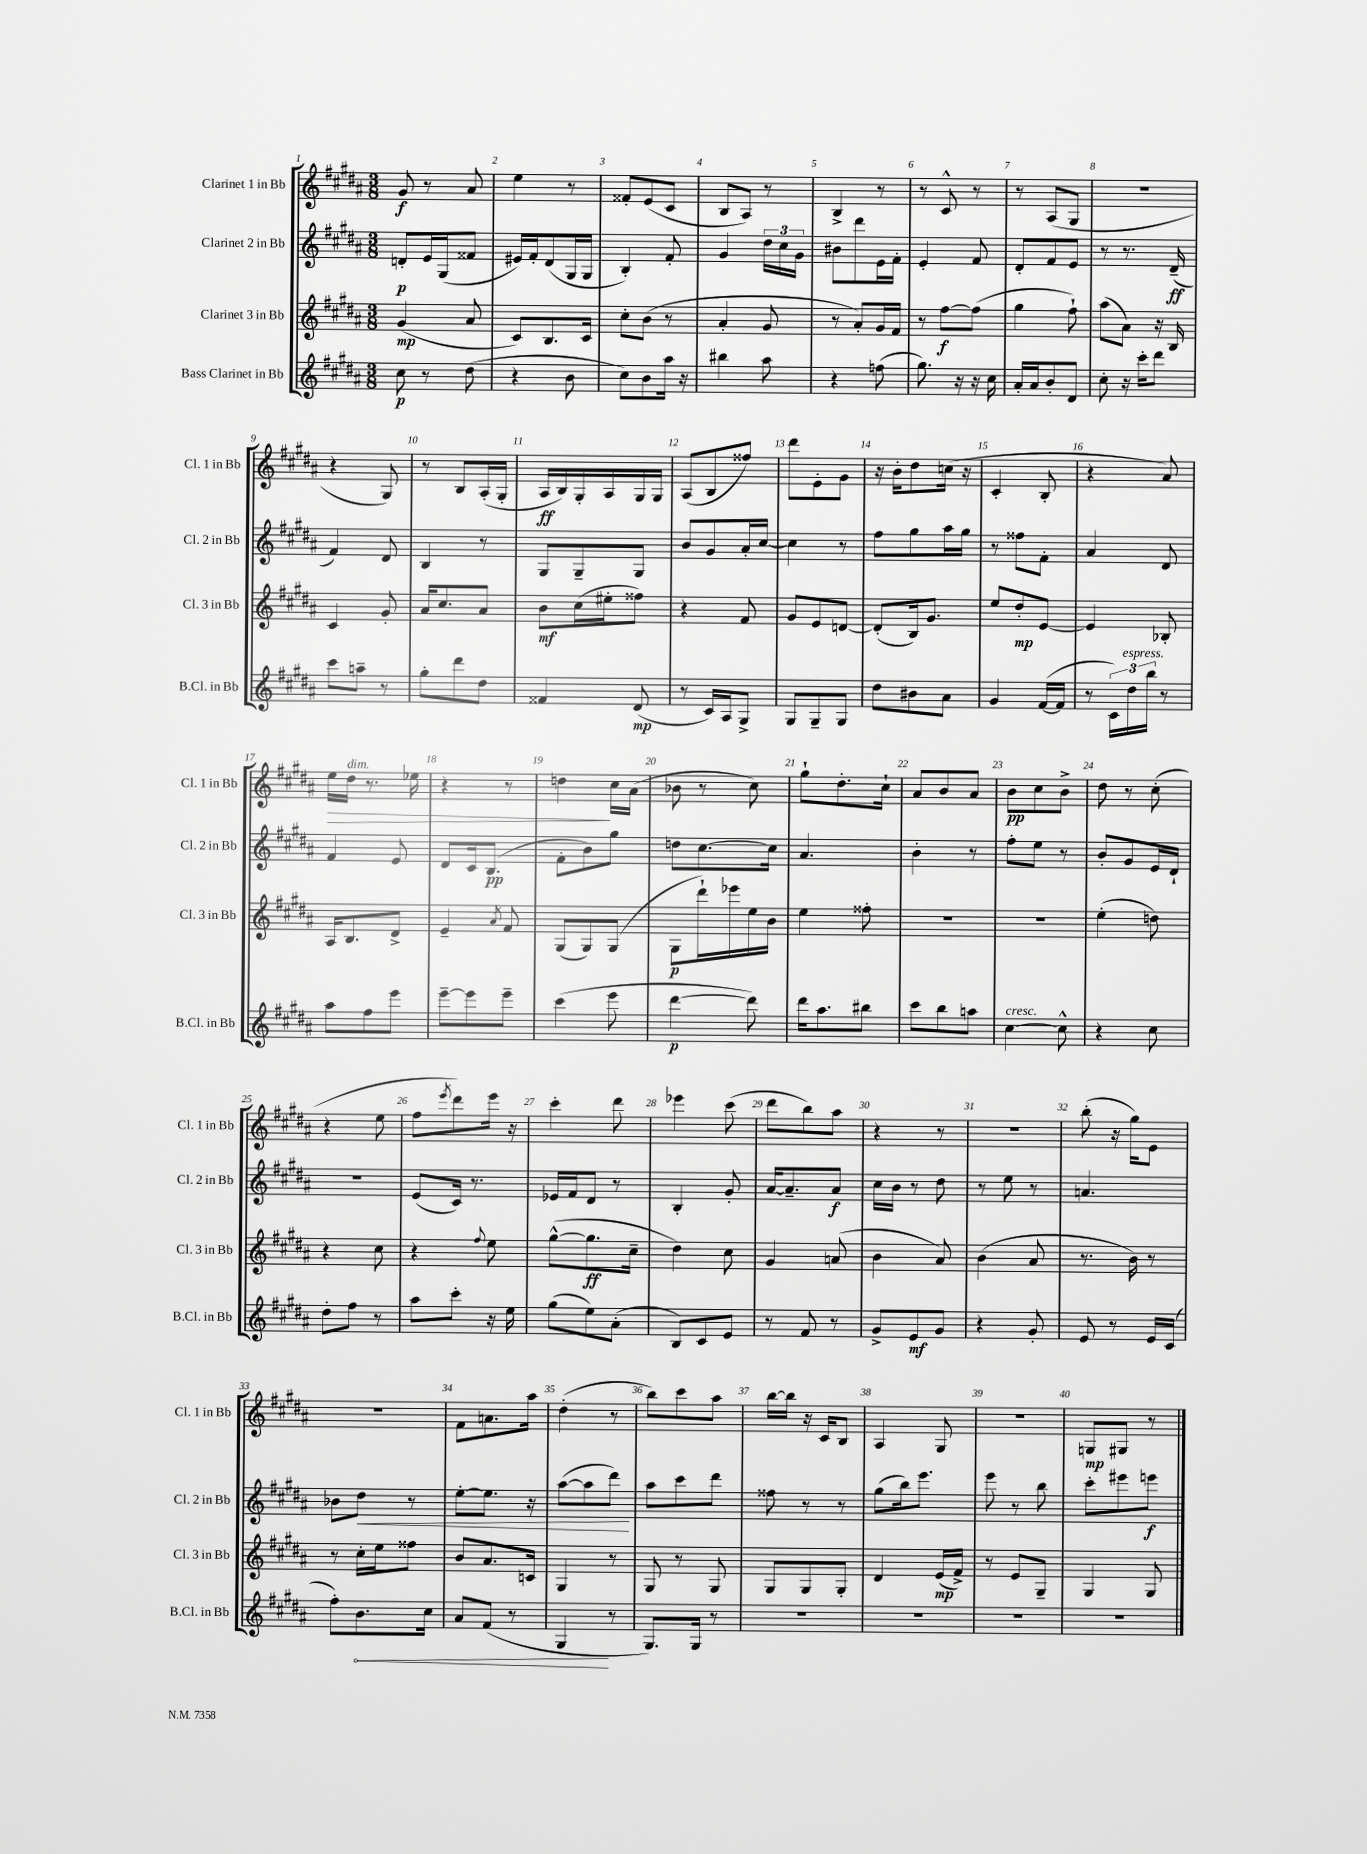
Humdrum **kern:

**kern	**kern	**kern	**kern
*staff4	*staff3	*staff2	*staff1
*clefG2	*clefG2	*clefG2	*clefG2
*k[f#c#g#d#a#]	*k[f#c#g#d#a#]	*k[f#c#g#d#a#]	*k[f#c#g#d#a#]
*M3/8	*M3/8	*M3/8	*M3/8
8cc#	(4g#	8d'	8g#
8r	.	16e	8r
.	.	(16G#	.
(8dd#	8a#	8f##	8a#
=	=	=	=
4r	8c#)	16e#)	4ee
.	.	16f#'	.
.	8.B	(8d#	.
8b	.	16G#	8r
.	16c#	16G#	.
=	=	=	=
8cc#)	8cc#'	4B')	8f##'
8b	(8b	.	(8e
16aa#	8r	8f#'	8c#
16r	.	.	.
=	=	=	=
4bb#	4a#'	4g#	8B
.	.	.	8A#)
8aa#	8g#	24dd#	8r
.	.	24cc#	.
.	.	24g#	.
=	=	=	=
4r	8r	8b#	4B^
.	8a#')	8ddd#	.
(8ff	16g#	16e	8r
.	16f#	16f#'	.
=	=	=	=
8.gg#)	8r	4e'	8r
.	[8ff#	.	8c#^^
16r	.	.	.
16r	(8ff#]	8f#	8r
16cc#	.	.	.
=	=	=	=
16a#'	4gg#	8d#'	8r
16a#	.	.	.
8b'	.	8f#	(8A#
8d#	8ff#`)	8e	8G#
=	=	=	=
8cc#'	(8aa#	8r	4.r
16r	8a#)	8.r	.
16ccc#'	.	.	.
8ddd#	16r	.	.
.	16B	(16d#~	.
=	=	=	=
8ccc#	4c#	4f#)	4r
8aa~	.	.	.
8r	8g#'	8d#	8G#)
=	=	=	=
8gg#'	16a#	4B	8r
.	8.cc#	.	.
8ddd#	.	.	8B
8dd#	8a#	8r	(16A#'
.	.	.	16G#'
=	=	=	=
4f##	8b	8G#	16A#
.	.	.	16B)
.	(16cc#	8G#~	16G#'
.	16ee#'	.	16A#
(8d#	8ff##)	8G#	16G#
.	.	.	16G#
=	=	=	=
8r	4r	8b	(8A#
16c#)	.	8g#	8B
16A#	.	.	.
8G#^	8f#	16a#'	8ff##)
.	.	[16cc#	.
=	=	=	=
8G#	8g#	4cc#]	8ddd#
8G#~	8e	.	8e'
8G#	[8d	8r	8g#
=	=	=	=
8dd#	(8d']	8ff#	16r
.	.	.	16b'
8b#	16B)	8gg#	8dd#
.	8.g#	.	.
8a#	.	16aa#	(16cc
.	.	16gg#	16r
=	=	=	=
4g#	8ee	8r	4c#'
.	8dd#'	8ff##	.
([16f#	[8e	8f#'	8B'
16f#]	.	.	.
=	=	=	=
8r	4e]	4a#	4r
24c#)	.	.	.
24dd#	.	.	.
24bb	.	.	.
8r	8B-'	8d#	8a#)
=	=	=	=
8aa#	16A#	4f#	16ee
.	8.B	.	16dd#
8ff#	.	.	8.r
8eee	8d#^	8e	.
.	.	.	16ee-
=	=	=	=
[8eee~	4e~	8d#	4r
8eee]	.	16c#	.
.	.	(8.B	.
.	8qa#	.	.
8eee~	8f#	.	8r
=	=	=	=
(4ccc#	(8G#	8f#'	4dd
.	8G#)	8b)	.
8eee	(8G#	8gg#	16cc#
.	.	.	(16a#
=	=	=	=
[4ddd#	8G#	8dd	8b-
.	16ddd#`)	[8.cc#	8r
.	16eee-	.	.
8ddd#])	16ee	.	8cc#)
.	16b	16cc#]	.
=	=	=	=
16ddd#	4ee	4.a#	8gg#`
8.aa#	.	.	.
.	.	.	8.dd#'
8bb#	8ff##'	.	.
.	.	.	16cc#`
=	=	=	=
8ccc#	4.r	4b'	8a#
8bb	.	.	8b
8aa	.	8r	8a#
=	=	=	=
[4cc#	4.r	8ff#'	8b
.	.	8ee	8cc#
8cc#^^]	.	8r	8b^
=	=	=	=
4r	(4ee'	8b'	8dd#
.	.	8g#	8r
8cc#	8dd)	16e	(8cc#'
.	.	16d#`	.
=	=	=	=
8dd#'	4r	4.r	4r
8ff#	.	.	.
8r	8cc#	.	8ee
=	=	=	=
8aa#	4r	(8e	8ff#
.	.	.	8qeee
8ccc#'	.	16c#)	8ddd#)
.	.	8.r	.
.	8qqff#	.	.
16r	8ee	.	16eee
16ee	.	.	16r
=	=	=	=
(8gg#	([8gg#^^	16e-	4ccc#'
.	.	16f#	.
8ee)	8.gg#]	8d#	.
(8a#'	.	8r	8ddd#
.	16cc#~	.	.
=	=	=	=
8B)	4dd#)	4B'	4eee-
8c#	.	.	.
8e	8cc#	8g#'	(8ccc#
=	=	=	=
8r	4g#	[16a#	8ddd#
.	.	8.a#~]	.
8f#	.	.	8bb)
8r	(8a	8a#	8aa#
=	=	=	=
8g#^	4b	16cc#	4r
.	.	16b	.
8e	.	8r	.
8g#	8a#)	8dd#	8r
=	=	=	=
4r	(4b	8r	4.r
.	.	8ee	.
8g#'	8a#	8r	.
=	=	=	=
8e	8.r	4.a	(8bb'
8r	.	.	16r
.	16b)	.	16gg#)
16e	8r	.	8e
(16c#	.	.	.
=	=	=	=
8ff#')	8r	8b-	4.r
8.b	16cc#'	8dd#	.
.	16ee	.	.
.	8ff##	8r	.
16cc#	.	.	.
=	=	=	=
8a#	8b	[8ee'	8f#
(8f#	8.a#	8.ee]	8.a
8r	.	.	.
.	16c	16r	16aa#
=	=	=	=
4G#	4G#	([8aa#	(4dd#'
.	.	8aa#]	.
8r	8r	8ddd#)	8r
=	=	=	=
8.G#)	8G#	8aa#	8bb)
.	8r	8ccc#	8ccc#
16G#	.	.	.
8r	8G#	8ddd#	8aa#
=	=	=	=
4.r	8G#	8ff##	[16bb
.	.	.	16bb]
.	8G#	8r	16r
.	.	.	16c#
.	8G#'	8r	8B
=	=	=	=
4.r	4d#	(8gg#	4A#
.	.	16bb)	.
.	.	8.eee	.
.	(16e	.	8G#
.	16f#^)	.	.
=	=	=	=
4.r	8r	8eee	4.r
.	8e	8r	.
.	8G#~	8bb	.
=	=	=	=
4.r	4G#	8ccc#'	8G
.	.	8eee#	8G#
.	8G#	8eee	8r
==	==	==	==
*-	*-	*-	*-
